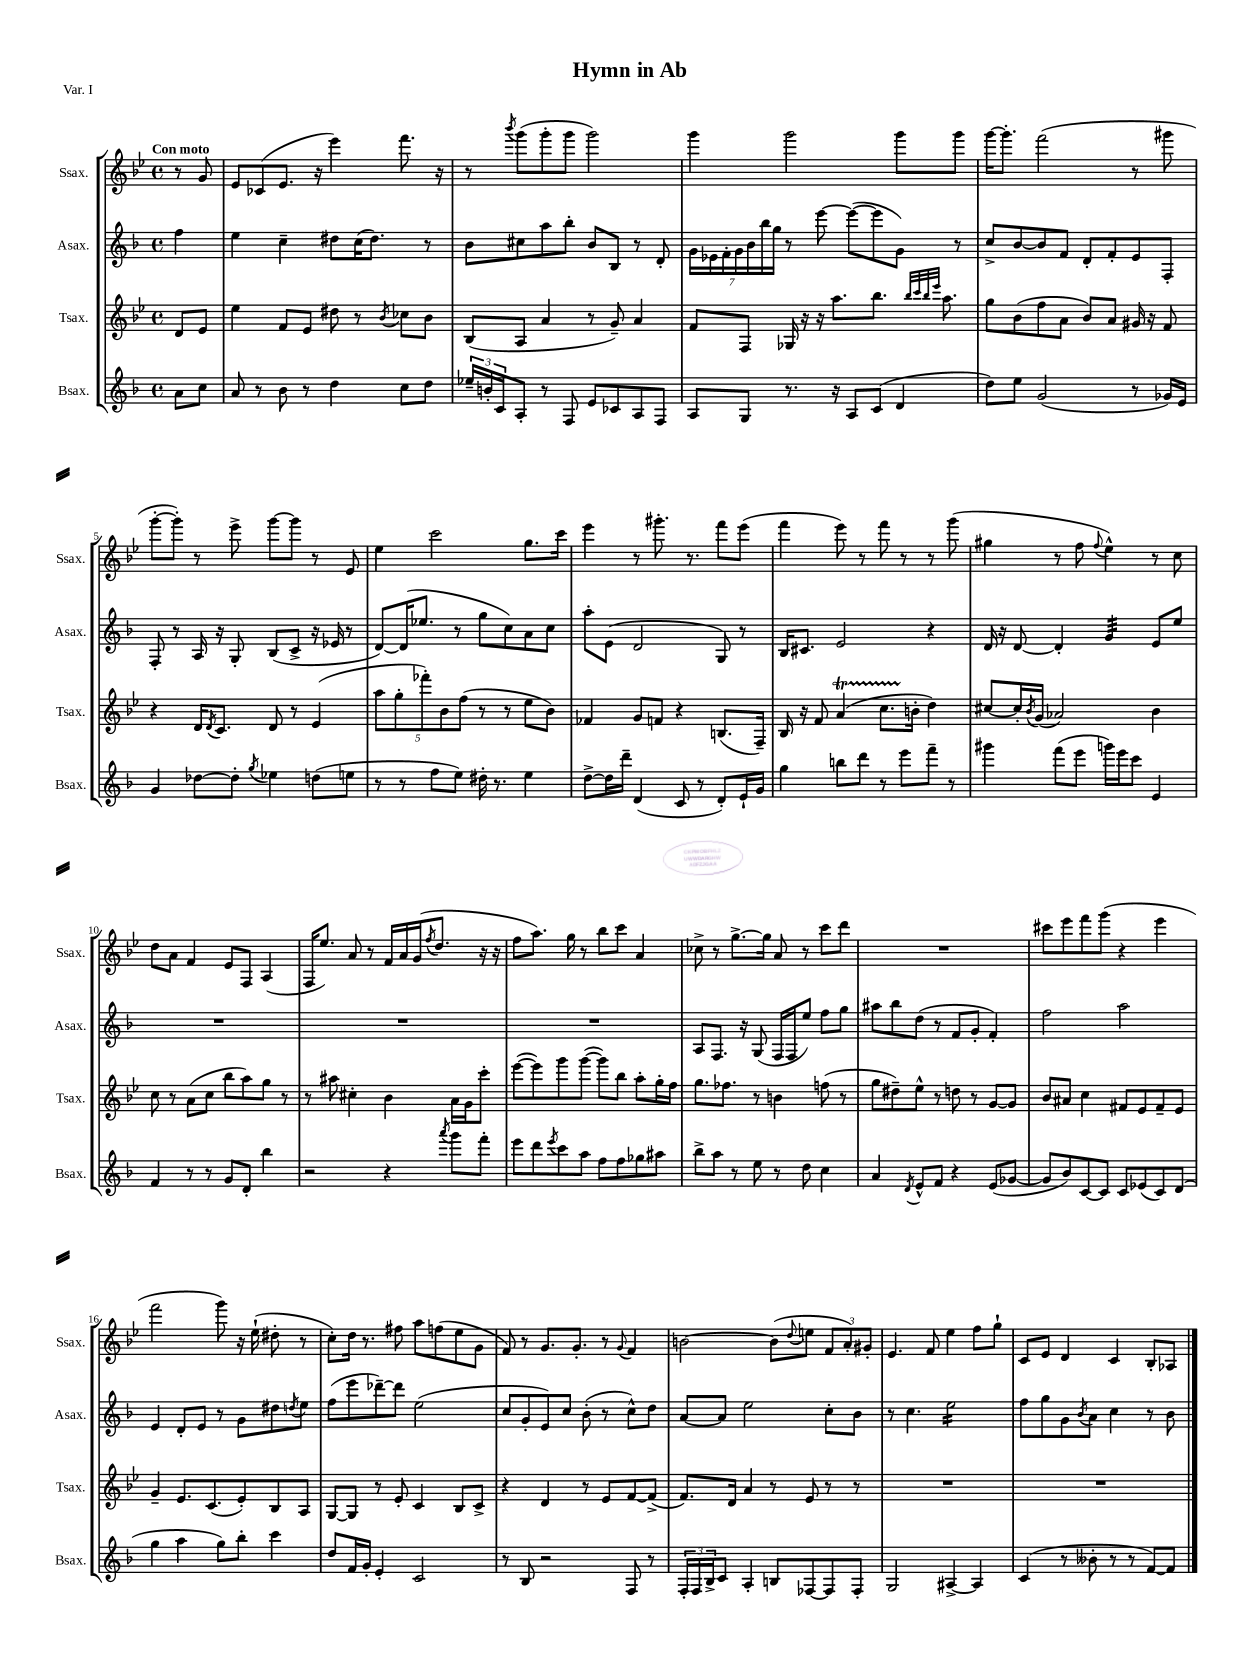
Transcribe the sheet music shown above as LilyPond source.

\header { title = "Hymn in Ab" piece = "Var. I" }
<<
\new StaffGroup <<
\new Staff = "s0" \with { instrumentName = "Ssax." shortInstrumentName = "Ssax." } {
    \clef treble \key bes \major \defaultTimeSignature \time 4/4 \partial 4 \tempo "Con moto"
    r8 g'8 |
    ees'8 ces'8( ees'8. r16 ees'''4) f'''8. r16 |
    r8 \acciaccatura { bes'''8 } g'''8( g'''8-. g'''8 g'''2) |
    g'''4 g'''2 g'''8 g'''8 |
    g'''16~ g'''8.-. f'''2( r8 gis'''8 |
    g'''8~-. g'''8-.) r8 ees'''8-> g'''8~ g'''8 r8 ees'8 |
    ees''4 c'''2 g''8. c'''16 |
    ees'''4 r8 gis'''8.-. r8. f'''8 ees'''8( |
    f'''4 ees'''8) r8 f'''8 r8 r8 g'''8( |
    gis''4 r8 f''8 \appoggiatura { f''8 } ees''4-^) r8 c''8 |
    d''8 a'8 f'4 ees'8 f8 a4( |
    f16 ees''8.) a'8 r8 f'16 a'16 g'16( \acciaccatura { f''8 } d''8. r16 r16 |
    f''8 a''8.) g''16 r8 bes''8 c'''8 a'4 |
    ces''8-> r8 g''8.~-> g''16 a'8 r8 c'''8 d'''8 |
    R1 |
    cis'''8 ees'''8 f'''8 g'''8( r4 ees'''4 |
    f'''2 g'''8) r16 ees''16-!( dis''8-. r8 |
    c''8-.) d''16 r8. fis''8 a''8 f''8( ees''8 g'8 |
    f'8) r8 g'8. g'8.-. r8 \appoggiatura { g'8 } f'4 |
    b'2~ b'8( \appoggiatura { d''8 } e''8 \tuplet 3/2 { f'8 a'8-.) gis'8-. } |
    ees'4. f'8 ees''4 f''8 g''8-! |
    c'8 ees'8 d'4 c'4 bes8-. aes8 \bar "|." |
}
\new Staff = "s1" \with { instrumentName = "Asax." shortInstrumentName = "Asax." } {
    \clef treble \key f \major \defaultTimeSignature \time 4/4 \partial 4
    f''4 |
    e''4 c''4-- dis''8 c''16( dis''8.) r8 |
    bes'8 cis''8 a''8 bes''8-. bes'8 bes8 r8 d'8-. |
    \tuplet 7/4 { g'16 ees'16 f'16-. g'16 bes'16 bes''16 g''16 } r8 e'''8~ e'''8~( e'''8 g'8) r8 |
    c''8-> bes'8~ bes'8 f'8 d'8-. f'8-. e'8 f8-. |
    f8-. r8 a16 r16 g8-. bes8( c'8-> r16 ees'16 r8 |
    d'8~) d'16( ees''8. r8 g''8 c''8) a'8 c''8 |
    a''8-. e'8( d'2 g8) r8 |
    bes16 cis'8. e'2 r4 |
    d'16 r16 d'8~ d'4-. g'4:32 e'8 e''8 |
    R1 |
    R1 |
    R1 |
    a8 f8. r16 g8( f16 f16 e''8) f''8 g''8 |
    ais''8 bes''8 d''8( r8 f'8 g'8-. f'4-.) |
    f''2 a''2 |
    e'4 d'8-. e'8 r8 g'8 dis''8 \acciaccatura { d''8 } e''8 |
    f''8( e'''8 des'''8~--) des'''8 e''2( |
    c''8 g'8-. e'8) c''8 bes'8-.( r8 c''8-^) d''8 |
    a'8~ a'8 e''2 c''8-. bes'8 |
    r8 c''4. e''2:16 |
    f''8 g''8 g'8 \acciaccatura { bes'8 } a'8 c''4 r8 bes'8 \bar "|." |
}
\new Staff = "s2" \with { instrumentName = "Tsax." shortInstrumentName = "Tsax." } {
    \clef treble \key bes \major \defaultTimeSignature \time 4/4 \partial 4
    d'8 ees'8 |
    ees''4 f'8 ees'8 dis''8 r8 \acciaccatura { bes'8 } ces''8 bes'8 |
    bes8( a8 a'4 r8 g'8--) a'4 |
    f'8 f8 ges16 r16 r16 a''8. bes''8. \grace { bes''32 c'''32 bes''32 ees'''32 } a''8. |
    g''8 bes'8( f''8 a'8 bes'8) a'8 gis'16 r16 f'8 |
    r4 d'16 \acciaccatura { d'8 } c'8. d'8 r8 ees'4( |
    \tuplet 5/4 { a''8 g''8-. fes'''8-.) bes'8 f''8( } r8 r8 ees''8 bes'8) |
    fes'4 g'8 f'8 r4 b8.( f16--) |
    bes16 r16 f'8 a'4\startTrillSpan( c''8. b'16-.\stopTrillSpan d''4) |
    cis''8~ cis''16-. \acciaccatura { bes'8 } g'16( aes'2) bes'4 |
    c''8 r8 a'8( c''8 bes''8 a''8) g''8 r8 |
    r8 ais''8 cis''4-. bes'4 a'16 g'16 c'''8-. |
    ees'''8~( ees'''8) g'''8 g'''8~( g'''8) bes''8 a''8-. g''16-. f''16 |
    g''8. fes''8. r8 b'4 f''8( r8 |
    g''8 dis''8--) ees''8-^ r8 d''8 r8 g'8~ g'8 |
    bes'8 ais'8 c''4 fis'8 ees'8 fis'8-- ees'8 |
    g'4-- ees'8. c'8.( ees'8-.) bes8 a8 |
    g8~ g8 r8 ees'8-. c'4 bes8 c'8-> |
    r4 d'4 r8 ees'8 f'8~ f'8->( |
    f'8.) d'16 a'4 r8 ees'8 r8 r8 |
    R1 |
    R1 \bar "|." |
}
\new Staff = "s3" \with { instrumentName = "Bsax." shortInstrumentName = "Bsax." } {
    \clef treble \key f \major \defaultTimeSignature \time 4/4 \partial 4
    a'8 c''8 |
    a'8 r8 bes'8 r8 d''4 c''8 d''8 |
    \tuplet 3/2 { ees''16-- b'16-. c'16 } a8-. r8 f8 e'8 ces'8 a8 f8 |
    a8 g8 r8. r16 a8 c'8( d'4 |
    d''8) e''8 g'2( r8 ges'16) e'16 |
    g'4 des''8~ des''8-. \acciaccatura { g''8 } ees''4 d''8( e''8 |
    r8 r8 f''8 e''8) dis''16-. r8. e''4 |
    d''8~-> d''16 d'''16-- d'4( c'8 r8 d'8-.) e'16-! g'16 |
    g''4 b''8 d'''8 r8 e'''8 f'''8-- r8 |
    gis'''4 f'''8( e'''8 g'''16) e'''16 c'''8 e'4 |
    f'4 r8 r8 g'8 d'8-. bes''4 |
    r2 r4 \acciaccatura { a'''8 } g'''8 f'''8-. |
    e'''8 d'''8 \acciaccatura { e'''8 } c'''8 a''8 f''8 f''8 ges''8 ais''8 |
    bes''8-> a''8 r8 e''8 r8 d''8 c''4 |
    a'4 \acciaccatura { d'8 } e'8-^ f'8 r4 e'8( ges'8~ |
    ges'8 bes'8) c'8~ c'8 c'8 ees'8( c'8) d'8( |
    g''4 a''4 g''8) bes''8-. c'''4 |
    d''8 f'16 g'16-. e'4-. c'2 |
    r8 bes8 r2 f8 r8 |
    \tuplet 3/2 { f16-. f16 bes16-> } c'8 a4-. b8 fes8~ fes8 fes8-. |
    g2 ais4~-> ais4 |
    c'4( r8 beses'8-. r8 r8 f'8~) f'8 \bar "|." |
}
>>
>>
